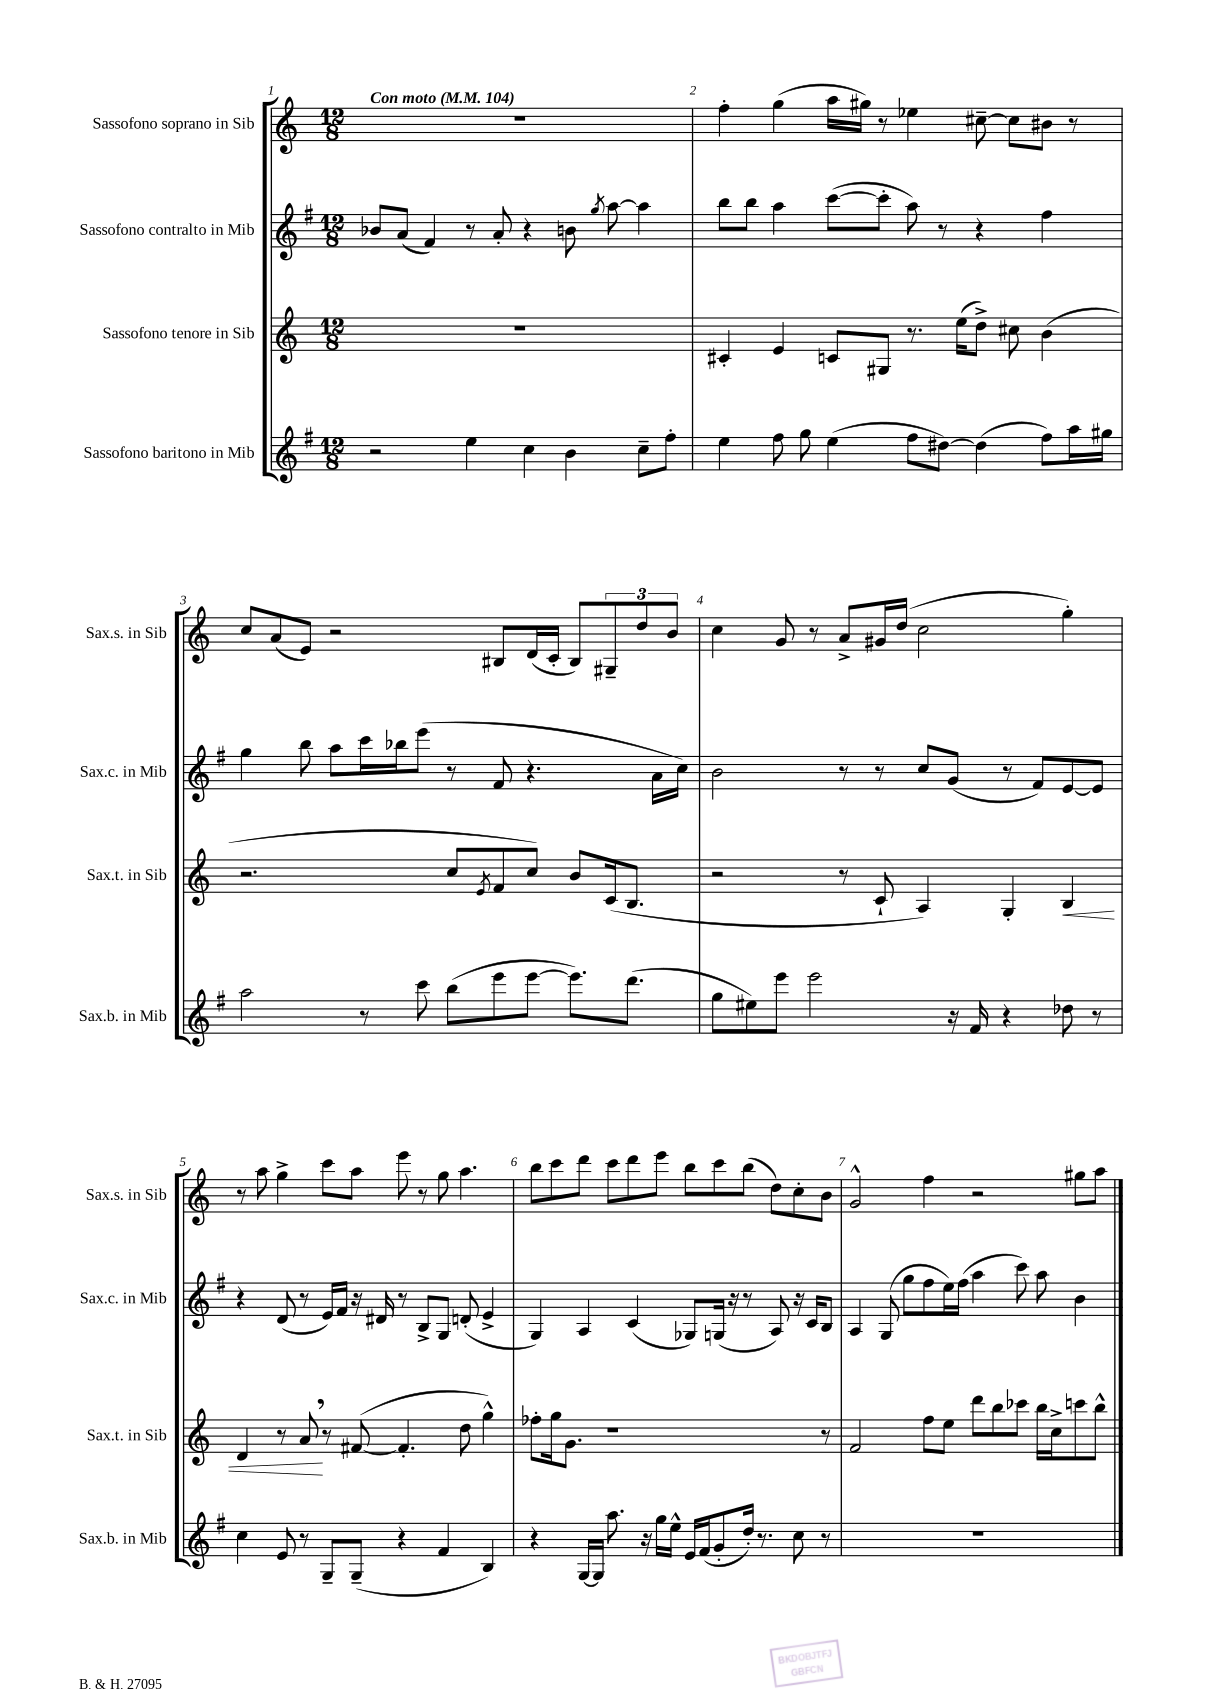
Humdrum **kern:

**kern	**kern	**kern	**kern
*staff4	*staff3	*staff2	*staff1
*clefG2	*clefG2	*clefG2	*clefG2
*k[f#]	*k[]	*k[f#]	*k[]
*M12/8	*M12/8	*M12/8	*M12/8
*MM104	*MM104	*MM104	*MM104
2r	1.r	8b-	1.r
.	.	(8a	.
.	.	4f#)	.
4ee	.	8r	.
.	.	8a'	.
4cc	.	4r	.
4b	.	8b	.
.	.	8qgg	.
.	.	[8aa	.
8cc~	.	4aa]	.
8ff#'	.	.	.
=	=	=	=
4ee	4c#'	8bb	4ff'
.	.	8bb	.
8ff#	4e	4aa	(4gg
8gg	.	.	.
(4ee	8c	([8ccc	16aa
.	.	.	16gg#)
.	8G#	8ccc']	8r
8ff#	8.r	8aa)	4ee-
[8dd#)	.	8r	.
.	(16ee	.	.
(4dd#]	8dd^)	4r	[8cc#~
.	8cc#	.	8cc#]
8ff#)	(4b	4ff#	8b#
16aa	.	.	8r
16gg#	.	.	.
=	=	=	=
2aa	2.r	4gg	8cc
.	.	.	(8a
.	.	8bb	8e)
.	.	8aa	2r
8r	.	16ccc	.
.	.	16bb-	.
8ccc	.	(8eee	.
(8bb	8cc	8r	.
.	8qe	.	.
8eee	8f	8f#	8B#
[8eee	8cc)	4.r	(16d
.	.	.	16c'
8.eee])	8b	.	8B#)
.	(16c	.	12G#~
(8.ddd	8.B	.	.
.	.	.	12dd
.	.	16a	.
.	.	.	12b
.	.	16cc)	.
=	=	=	=
8gg	2r	2b	4cc
8ee#)	.	.	.
8eee	.	.	8g
2eee	.	.	8r
.	8r	8r	8a^
.	8c`	8r	16g#
.	.	.	(16dd
.	4A)	8cc	2cc
16r	.	(8g	.
16f#	.	.	.
4r	4G'	8r	.
.	.	8f#)	.
8dd-	4B	[8e	4gg')
8r	.	8e]	.
=	=	=	=
4cc	4d	4r	8r
.	.	.	8aa
8e	8r	(8d	4gg^
8r	8a	8r	.
8G~	8r	16e)	8ccc
.	.	16f#	.
(8G~	([8f#	16r	8aa
.	.	16d#	.
4r	4.f#']	8r	8eee
.	.	8B^	8r
4f#	.	8G	8gg
.	8dd	(8d'	4.aa
4B)	4gg^^)	4e^	.
=	=	=	=
4r	8ff-'	4G)	8bb
.	16gg	.	8ccc
.	8.g	.	.
[16G	.	4A	8ddd
16G]	.	.	.
8.aa	1r	.	8ccc
.	.	(4c	8ddd
16r	.	.	.
16gg	.	.	8eee
16ee^^	.	.	.
16e	.	8G-)	8bb
(16f#	.	.	.
8g'	.	(16G	8ccc
.	.	16r	.
16dd')	.	8r	(8bb
8.r	.	.	.
.	.	8A)	8dd)
8cc	.	16r	8cc'
.	.	16c	.
8r	8r	8B	8b
=	=	=	=
1.r	2f	4A	2g^^
.	.	(8G	.
.	.	8gg	.
.	8ff	8ff#	4ff
.	8ee	16ee)	.
.	.	(16ff#	.
.	8ddd	4aa	2r
.	8bb	.	.
.	8ccc-	8ccc)	.
.	16bb	8aa	.
.	16cc^	.	.
.	8ccc	4b	8gg#
.	8bb^^	.	8aa
==	==	==	==
*-	*-	*-	*-
